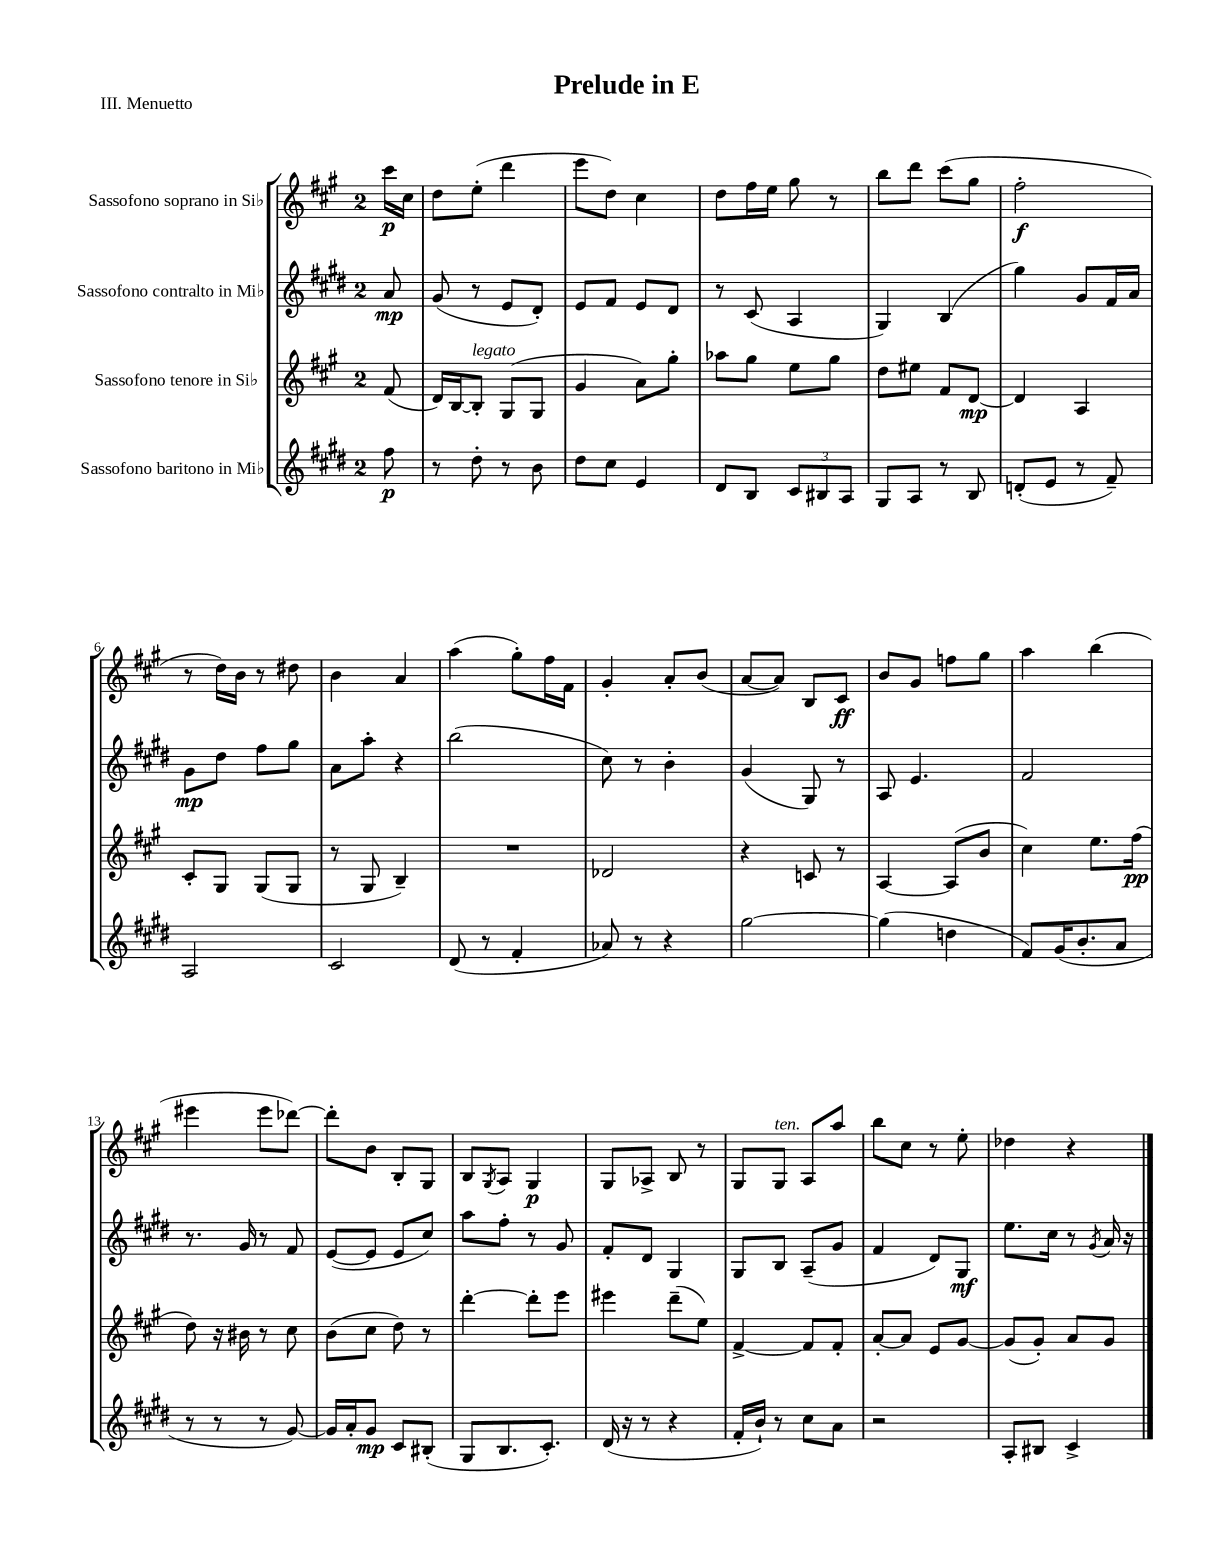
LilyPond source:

\header { title = "Prelude in E" piece = "III. Menuetto" }
<<
\new StaffGroup <<
\new Staff = "s0" \with { instrumentName = "Sassofono soprano in Sib" } {
    \clef treble \key a \major \once \override Staff.TimeSignature.style = #'single-digit \time 2/4 \partial 8
    cis'''16\p cis''16 |
    d''8 e''8-.( d'''4 |
    e'''8 d''8) cis''4 |
    d''8 fis''16 e''16 gis''8 r8 |
    b''8 d'''8 cis'''8( gis''8 |
    fis''2-.\f |
    r8 d''16) b'16 r8 dis''8 |
    b'4 a'4 |
    a''4( gis''8-.) fis''16 fis'16 |
    gis'4-. a'8-. b'8( |
    a'8~ a'8) b8 cis'8\ff |
    b'8 gis'8 f''8 gis''8 |
    a''4 b''4( |
    eis'''4 eis'''8 des'''8~) |
    des'''8-. b'8 b8-. gis8 |
    b8 \acciaccatura { gis8 } a8 gis4\p |
    gis8 aes8-> b8 r8 |
    gis8 gis8^\markup { \italic "ten." } a8 a''8 |
    b''8 cis''8 r8 e''8-. |
    des''4 r4 \bar "|." |
}
\new Staff = "s1" \with { instrumentName = "Sassofono contralto in Mib" } {
    \clef treble \key e \major \once \override Staff.TimeSignature.style = #'single-digit \time 2/4 \partial 8
    a'8\mp |
    gis'8( r8 e'8 dis'8-.) |
    e'8 fis'8 e'8 dis'8 |
    r8 cis'8( a4 |
    gis4) b4( |
    gis''4) gis'8 fis'16 a'16 |
    gis'8\mp dis''8 fis''8 gis''8 |
    a'8 a''8-. r4 |
    b''2( |
    cis''8) r8 b'4-. |
    gis'4( gis8) r8 |
    a8 e'4. |
    fis'2 |
    r8. gis'16 r8 fis'8 |
    e'8~( e'8 e'8 cis''8) |
    a''8 fis''8-. r8 gis'8 |
    fis'8-. dis'8 gis4 |
    gis8 b8 a8--( gis'8 |
    fis'4 dis'8) gis8\mf |
    e''8. cis''16 r8 \acciaccatura { gis'8 } a'16 r16 \bar "|." |
}
\new Staff = "s2" \with { instrumentName = "Sassofono tenore in Sib" } {
    \clef treble \key a \major \once \override Staff.TimeSignature.style = #'single-digit \time 2/4 \partial 8
    fis'8( |
    d'16) b16~ b8-.^\markup { \italic "legato" } gis8( gis8 |
    gis'4 a'8) gis''8-. |
    aes''8 gis''8 e''8 gis''8 |
    d''8 eis''8 fis'8 d'8~\mp |
    d'4 a4 |
    cis'8-. gis8 gis8( gis8 |
    r8 gis8 b4--) |
    R2 |
    des'2 |
    r4 c'8 r8 |
    a4~ a8( b'8 |
    cis''4) e''8. fis''16\pp( |
    d''8) r16 bis'16 r8 cis''8 |
    b'8( cis''8 d''8) r8 |
    d'''4~-. d'''8-. e'''8 |
    eis'''4 d'''8--( e''8) |
    fis'4~-> fis'8 fis'8-. |
    a'8~-. a'8 e'8 gis'8~ |
    gis'8( gis'8-.) a'8 gis'8 \bar "|." |
}
\new Staff = "s3" \with { instrumentName = "Sassofono baritono in Mib" } {
    \clef treble \key e \major \once \override Staff.TimeSignature.style = #'single-digit \time 2/4 \partial 8
    fis''8\p |
    r8 dis''8-. r8 b'8 |
    dis''8 cis''8 e'4 |
    dis'8 b8 \tuplet 3/2 { cis'8 bis8 a8 } |
    gis8 a8 r8 b8 |
    d'8-.( e'8 r8 fis'8--) |
    a2 |
    cis'2 |
    dis'8( r8 fis'4-. |
    aes'8) r8 r4 |
    gis''2~ |
    gis''4( d''4 |
    fis'8) gis'16( b'8.-. a'8 |
    r8 r8 r8 gis'8~) |
    gis'16 a'16-. gis'8\mp cis'8 bis8-.( |
    gis8 b8. cis'8.-.) |
    dis'16( r16 r8 r4 |
    fis'16-. b'16-!) r8 cis''8 a'8 |
    r2 |
    a8-. bis8 cis'4-> \bar "|." |
}
>>
>>
